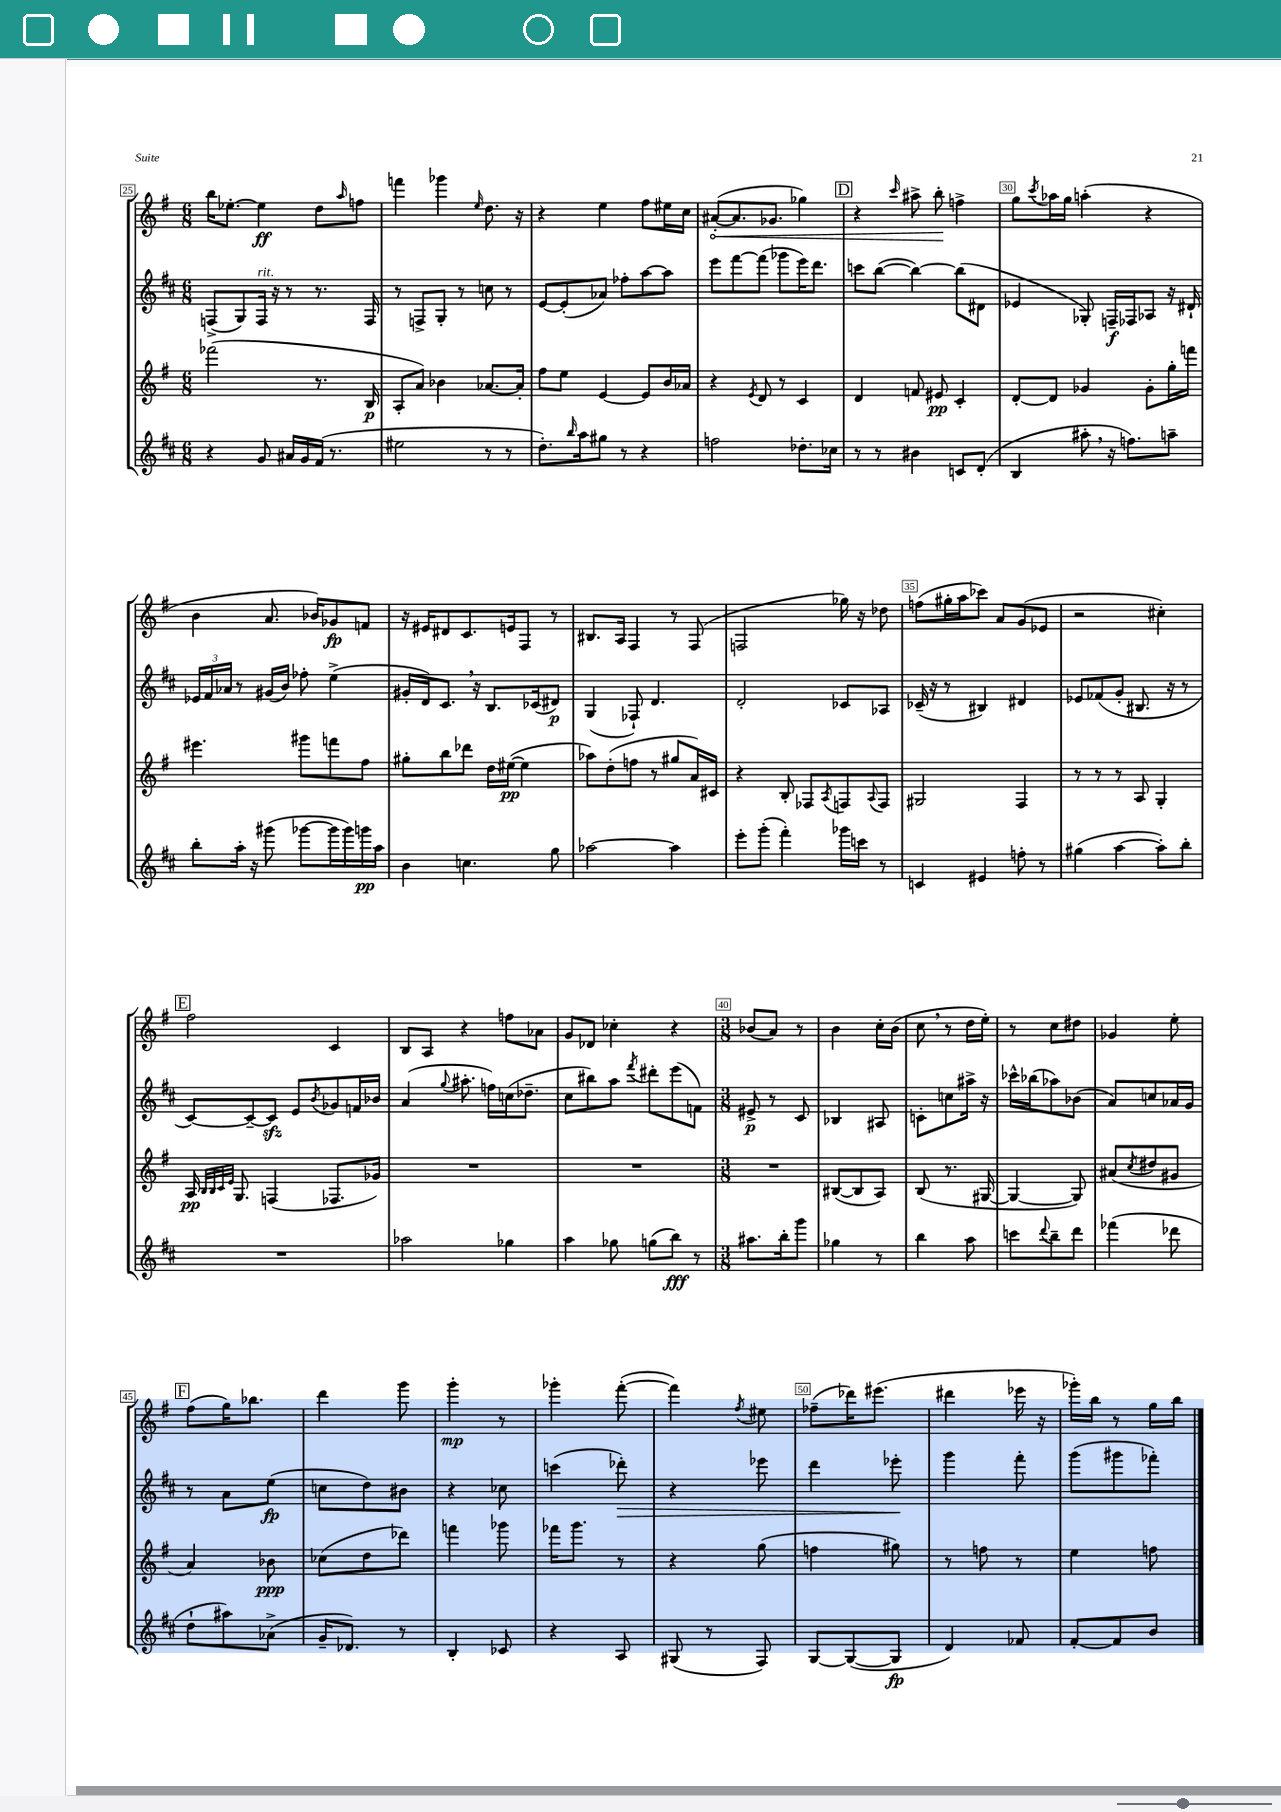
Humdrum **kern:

**kern	**kern	**kern	**kern
*staff4	*staff3	*staff2	*staff1
*clefG2	*clefG2	*clefG2	*clefG2
*k[f#c#]	*k[f#]	*k[f#c#]	*k[f#]
*M6/8	*M6/8	*M6/8	*M6/8
4r	(2fff-	(8F^	16bb
.	.	.	[8.ee-'
.	.	8G)	.
8g	.	16F	4ee-]
.	.	16r	.
16a#	.	8r	.
16g	.	.	.
(16f#	8.r	8.r	8dd
8.r	.	.	.
.	.	.	16qqaa
.	.	.	8ff
.	16B	16F	.
=	=	=	=
2ee#	8A'	8r	4fff
.	8a)	8F^	.
.	4b-	8G'	4ggg-
.	.	8r	.
.	.	.	16qqee
8r	[8.a-	8cc	8.dd
8r	.	8r	.
.	16a-']	.	16r
=	=	=	=
8.dd')	8ff#	[8e	4r
.	8ee	(8e']	.
16qqbb	.	.	.
16aa	.	.	.
8gg#	[4e	8a-)	4ee
8r	.	8ff-'	.
4r	8e]	[8aa	8ff#
.	16b	8aa]	16ee#
.	16a-	.	16cc
=	=	=	=
2ff	4r	8eee	([8a#'
.	.	[8fff#	8.a#]
.	8qe	.	.
.	8d	(8fff#]	.
.	.	.	8.g-
.	8r	8ggg-	.
8.dd-'	4c	16eee)	4gg-)
.	.	8.ddd	.
16cc-	.	.	.
=	=	=	=
8r	4d	8ccc	4r
8r	.	([8bb	.
.	.	.	16qqccc
4b#	8f	4bb_)	8aa#^
.	8e#	.	8bb'
8c	4c'	(8bb]	4ff^
(8d'	.	8d#	.
=	=	=	=
4B	[8d'	4e-	8gg
.	.	.	8qccc
.	8d]	.	16aa-
.	.	.	16gg
8aa#'	4g-	8G-')	(4aa'
16r	.	16F~	.
8.ff)	.	16F-	.
.	8g-'	8A-	4r
8aa~	16gg'	16r	.
.	16fff	16d#`	.
=	=	=	=
8bb'	4.eee#	24e-	4b
.	.	24f#	.
.	.	24a-	.
16aa'	.	8r	.
16r	.	.	.
(8ggg#	.	(16g#	8.a
.	.	16b)	.
[8ggg-	8ggg#	8ff-'	.
.	.	.	16b-)
16ggg-]	8fff	(4ee^	8g-
16ggg-)	.	.	.
16ggg	8ff#	.	8f
16aa	.	.	.
=	=	=	=
4b	8gg#'	16g#'	16r
.	.	16d)	16e#
.	8bb	8.c#	8d#
4.cc	8ddd-	.	8.c
.	.	16r	.
.	16dd	8.B	.
.	([16ee#	.	16e
.	4ee#]	.	8F#
.	.	(16c-	.
8gg	.	8d#)	8r
=	=	=	=
[2aa-	8aa-)	(4G	8.B#
.	(8dd'	.	.
.	.	.	16A
.	8ff	8F-`)	4F#
.	8r	4.d	.
4aa-]	8gg#	.	8r
.	16a)	.	(8F#
.	16c#	.	.
=	=	=	=
8eee'	4r	2d'	2F
(8ggg'	.	.	.
4fff#')	8B'	.	.
.	8F-	.	.
.	8qA	.	.
16ggg-	8F	8c-	16gg-)
16ccc	.	.	16r
.	8qqA	.	.
8r	8F	8A-	8dd-
=	=	=	=
4c	2G#	(16c-~	(8ff
.	.	16r	.
.	.	8r	16gg#'
.	.	.	16aa
4e#	.	4B#)	8ccc-)
.	.	.	8a
8ff'	4F#	4d#	(8g
8r	.	.	8e-
=	=	=	=
(4gg#	8r	8e-	2r
.	8r	(8f-	.
[4aa	8r	8g'	.
.	8A	8.B#	.
8aa'])	4G'	.	4cc#')
.	.	16r	.
8bb'	.	8r	.
=	=	=	=
2.r	16A	[8c#)	2ff#
.	32qqB	.	.
.	32qqB	.	.
.	32qqc	.	.
.	32qqe	.	.
.	8.G	.	.
.	.	8c#~_	.
.	(4F	8c#]	.
.	.	8e	.
.	.	8qb	.
.	8.F-	8g-	4c
.	.	16f	.
.	16g-)	16b-	.
=	=	=	=
2aa-	2.r	(4a	8B
.	.	.	8A
.	.	8qqgg	.
.	.	8.aa#'	4r
.	.	16ff)	.
4gg-	.	(16cc	8ff
.	.	8.dd-~	.
.	.	.	8a-
=	=	=	=
4aa	2.r	8cc#	8g
.	.	8bb#)	8d-
8gg-	.	8aa	4cc-'
.	.	8qfff#	.
(8gg	.	8ddd#'	.
8bb)	.	(8eee	4r
8r	.	8f)	.
=	=	=	=
*M3/8	*M3/8	*M3/8	*M3/8
8.aa#	4.r	8e#^	(8b-
.	.	8r	8a)
16bb'	.	.	.
8ggg	.	8c#	8r
=	=	=	=
4gg-	([8B#	4B-	4b
.	8B#]	.	.
8r	8A)	8A#	16cc'
.	.	.	(16b
=	=	=	=
4bb	(8B	8c'	8cc
.	8.r	8cc	8r
8aa	.	16aa#^	16dd
.	[16G#	16r	16ee')
=	=	=	=
8ccc	4G#_	16ccc-^^	8r
.	.	(16bb-	.
8qqddd	.	.	.
8bb~	.	8aa-)	8cc
8ddd	8G#])	(8b-	8dd#
=	=	=	=
(4fff-	(8a#	8a)	4g-
.	8qcc	.	.
.	8dd#	8cc	.
8ddd-	8g#	16a-	8ee'
.	.	16g	.
=	=	=	=
8dd`	4a)	8r	(8ff#
8aa#)	.	8a	16gg)
.	.	.	8.bb-
(8a-^	8b-	(8ee	.
=	=	=	=
16g~	(8cc-	8cc	4ddd
8.d-)	.	.	.
.	8dd	8dd)	.
8r	8ddd-)	8b#	8ggg
=	=	=	=
4B'	4fff	4r	4ggg'
8c-	8ggg-	8cc-	8r
=	=	=	=
4r	16fff-	(4ccc	4ggg-'
.	8.ggg	.	.
8A	8r	8ddd-')	([8fff#'
=	=	=	=
(8G#	4r	4r	4fff#])
8r	.	.	.
.	.	.	8qff#
8F#)	(8gg	8eee-	8ee#
=	=	=	=
[8G	4ff	4ddd	(8ff-~
(8G_	.	.	16ddd-)
.	.	.	(8.eee#
8G]	8gg#)	8eee-'	.
=	=	=	=
4d)	8r	4ggg	4ddd#
.	8ff	.	.
8f-	8r	8fff#'	16eee-
.	.	.	16r
=	=	=	=
[8f#'	4ee	(8ggg	16ggg-')
.	.	.	16bb
8f#]	.	8ggg#	8r
8b	8ff	8fff-')	16gg
.	.	.	16bb
==	==	==	==
*-	*-	*-	*-
